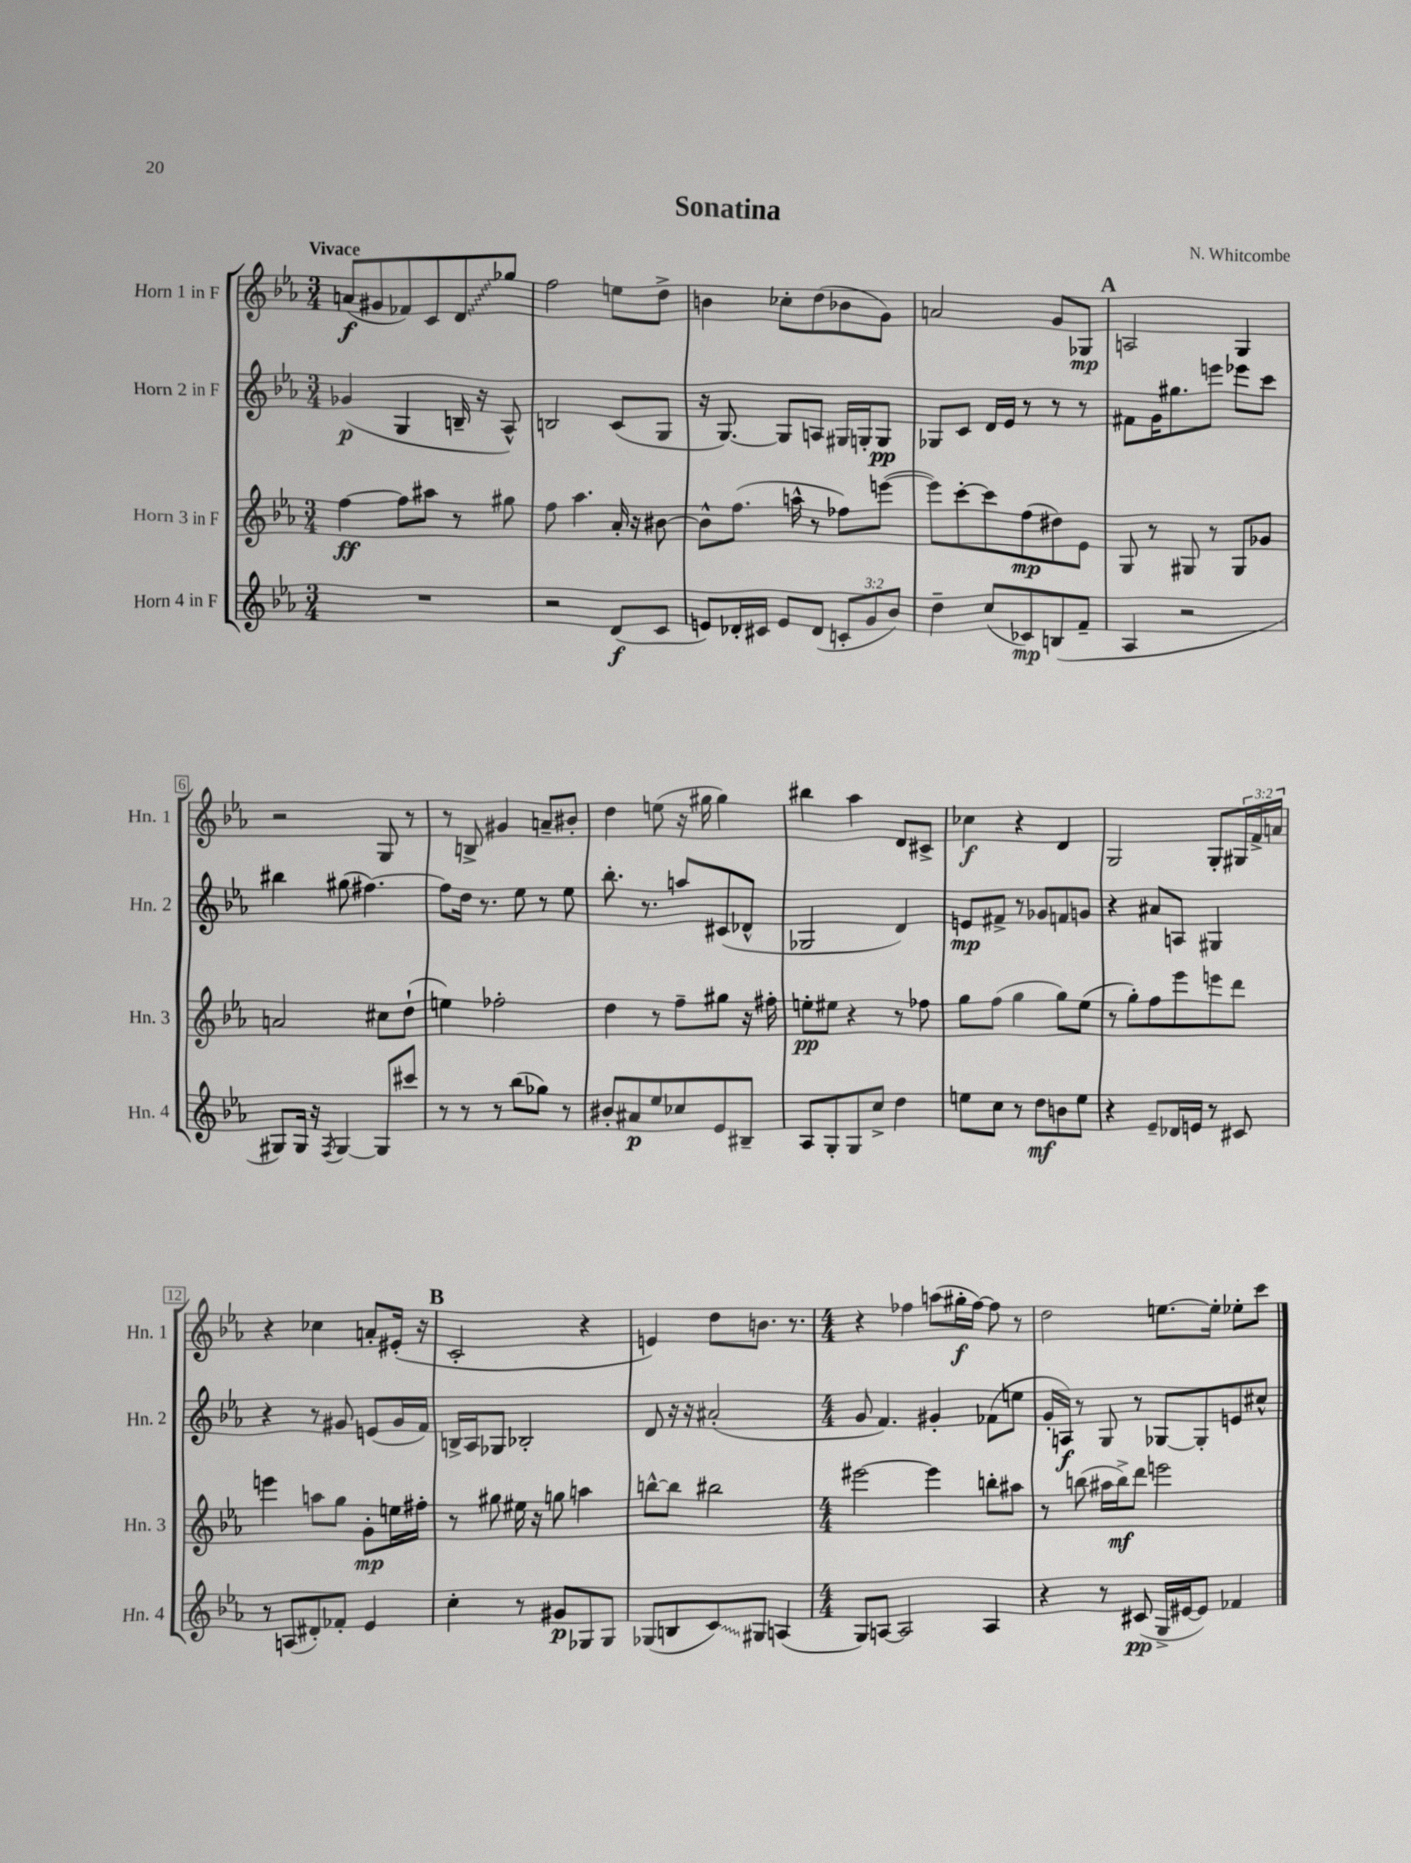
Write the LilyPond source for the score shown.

\header { title = "Sonatina" composer = "N. Whitcombe" }
<<
\new StaffGroup <<
\new Staff = "s0" \with { instrumentName = "Horn 1 in F" shortInstrumentName = "Hn. 1" } {
    \clef treble \key ees \major \numericTimeSignature \time 3/4 \override Staff.TupletNumber.text = #tuplet-number::calc-fraction-text \tempo "Vivace"
    a'8\f( gis'8 fes'8) c'8 \once \override Glissando.style = #'zigzag d'8\glissando ges''8 |
    f''2 e''8 d''8-> |
    b'4 ces''8-. d''8( bes'8 g'8) |
    a'2 g'8 ges8\mp |
    \mark \markup { \bold "A" } a2 g4 |
    r2 g8 r8 |
    r8 b8-> gis'4 a'8-- bis'8-. |
    d''4 e''8( r16 gis''16 gis''4) |
    bis''4 aes''4 d'8 cis'8-> |
    ces''4\f r4 d'4 |
    g2 g8-. \tuplet 3/2 { gis16 f'16-> a'16 } |
    r4 ces''4 a'8-. eis'16-.( r16 |
    \mark \markup { \bold "B" } c'2-. r4 |
    e'4) d''8 b'8. r8. |
    \numericTimeSignature \time 4/4 r4 fes''4 a''8( gis''16-.\f fes''16~) fes''8 r8 |
    d''2 e''8.~ e''16-. ees''8-. c'''8 \bar "|." |
}
\new Staff = "s1" \with { instrumentName = "Horn 2 in F" shortInstrumentName = "Hn. 2" } {
    \clef treble \key ees \major \numericTimeSignature \time 3/4
    ges'4\p( g4 b16-- r16 aes8-^) |
    b2 c'8( g8 |
    r16 g8.~) g8 a8 gis16 g16-. g8\pp |
    ges8 c'8 d'16 ees'16 r8 r8 r8 |
    \mark \markup { \bold "A" } fis'8 g'16 gis''8. e'''8 ees'''8 c'''8 |
    bis''4 gis''8( fis''4.~) |
    fis''8 d''16 r8. ees''8 r8 ees''8 |
    bes''8.-. r8. a''8 cis'8( des'8-^ |
    ges2 d'4) |
    e'8\mp fis'8-> r8 ges'8 f'8 g'8 |
    r4 ais'8 a8 gis4 |
    r4 r8 gis'8 e'8( gis'16 f'16) |
    \mark \markup { \bold "B" } b16-> aes16 ges8 bes2-. |
    d'8 r16 r16 ais'2-.( |
    \numericTimeSignature \time 4/4 g'8 f'4.) gis'4-. fes'8( e''8 |
    g'16-. a16\f) r8 g8 r8 ges8~ ges8-. e'8 cis''8-^ \bar "|." |
}
\new Staff = "s2" \with { instrumentName = "Horn 3 in F" shortInstrumentName = "Hn. 3" } {
    \clef treble \key ees \major \numericTimeSignature \time 3/4
    f''4~\ff f''8 ais''8 r8 gis''8 |
    f''8 aes''4. aes'16-. r16 bis'8~ |
    bis'8-^ f''8.( a''16-^ r8 fes''8) e'''8~( |
    e'''8) c'''8~-. c'''8 f''8\mp( dis''8) ees'8 |
    \mark \markup { \bold "A" } g8 r8 gis8 r8 gis8 ges'8 |
    a'2 cis''8 d''8-!( |
    e''4) fes''2-. |
    d''4 r8 f''8-- gis''8 r16 fis''16-. |
    e''8-.\pp eis''8 r4 r8 fes''8 |
    g''8 f''8( g''4 g''8) ees''8( |
    r8 g''8-.) f''8 ees'''8 e'''8 d'''8 |
    e'''4 a''8 g''8 g'8-.\mp e''16 fis''16-. |
    \mark \markup { \bold "B" } r8 gis''8 eis''16 r16 g''8 a''4 |
    b''8~-^ b''8 bis''2 |
    \numericTimeSignature \time 4/4 eis'''2~ eis'''4 b''8-. ais''8 |
    r8 b''8( ais''16 b''16->\mf) d'''8 e'''2 \bar "|." |
}
\new Staff = "s3" \with { instrumentName = "Horn 4 in F" shortInstrumentName = "Hn. 4" } {
    \clef treble \key ees \major \numericTimeSignature \time 3/4 \override Staff.TupletNumber.text = #tuplet-number::calc-fraction-text
    R2. |
    r2 d'8\f( c'8 |
    e'8) des'16-. cis'16 e'8 des'8( \tuplet 3/2 { c'8-. g'8 bes'8) } |
    d''4-- c''8( ces'8\mp) b8( f'8-- |
    \mark \markup { \bold "A" } aes4 r2 |
    gis8) gis16 r16 \acciaccatura { f8 } gis4~ gis8 cis'''8 |
    r8 r8 r8 bes''8( ges''8) r8 |
    bis'8-. ais'8\p ees''8 ces''8 ees'8 bis8-- |
    aes8 g8-. g8 c''8-> d''4 |
    e''8 c''8 r8 d''8\mf b'8 e''8 |
    r4 ees'8-- des'16 e'16 r8 cis'8 |
    r8 a8( dis'8-.) fes'8-. ees'4 |
    \mark \markup { \bold "B" } c''4-. r8 gis'8\p ges8 ges8 |
    ges8( b8 \once \override Glissando.style = #'zigzag c'8\glissando) gis8 a4( |
    \numericTimeSignature \time 4/4 g8) a8~ a2 a4 |
    r4 r8 cis'8\pp( g16-> eis'16~ eis'8) fes'4 \bar "|." |
}
>>
>>
\layout { \context { \Score \override BarNumber.stencil = #(make-stencil-boxer 0.1 0.3 ly:text-interface::print) } }
